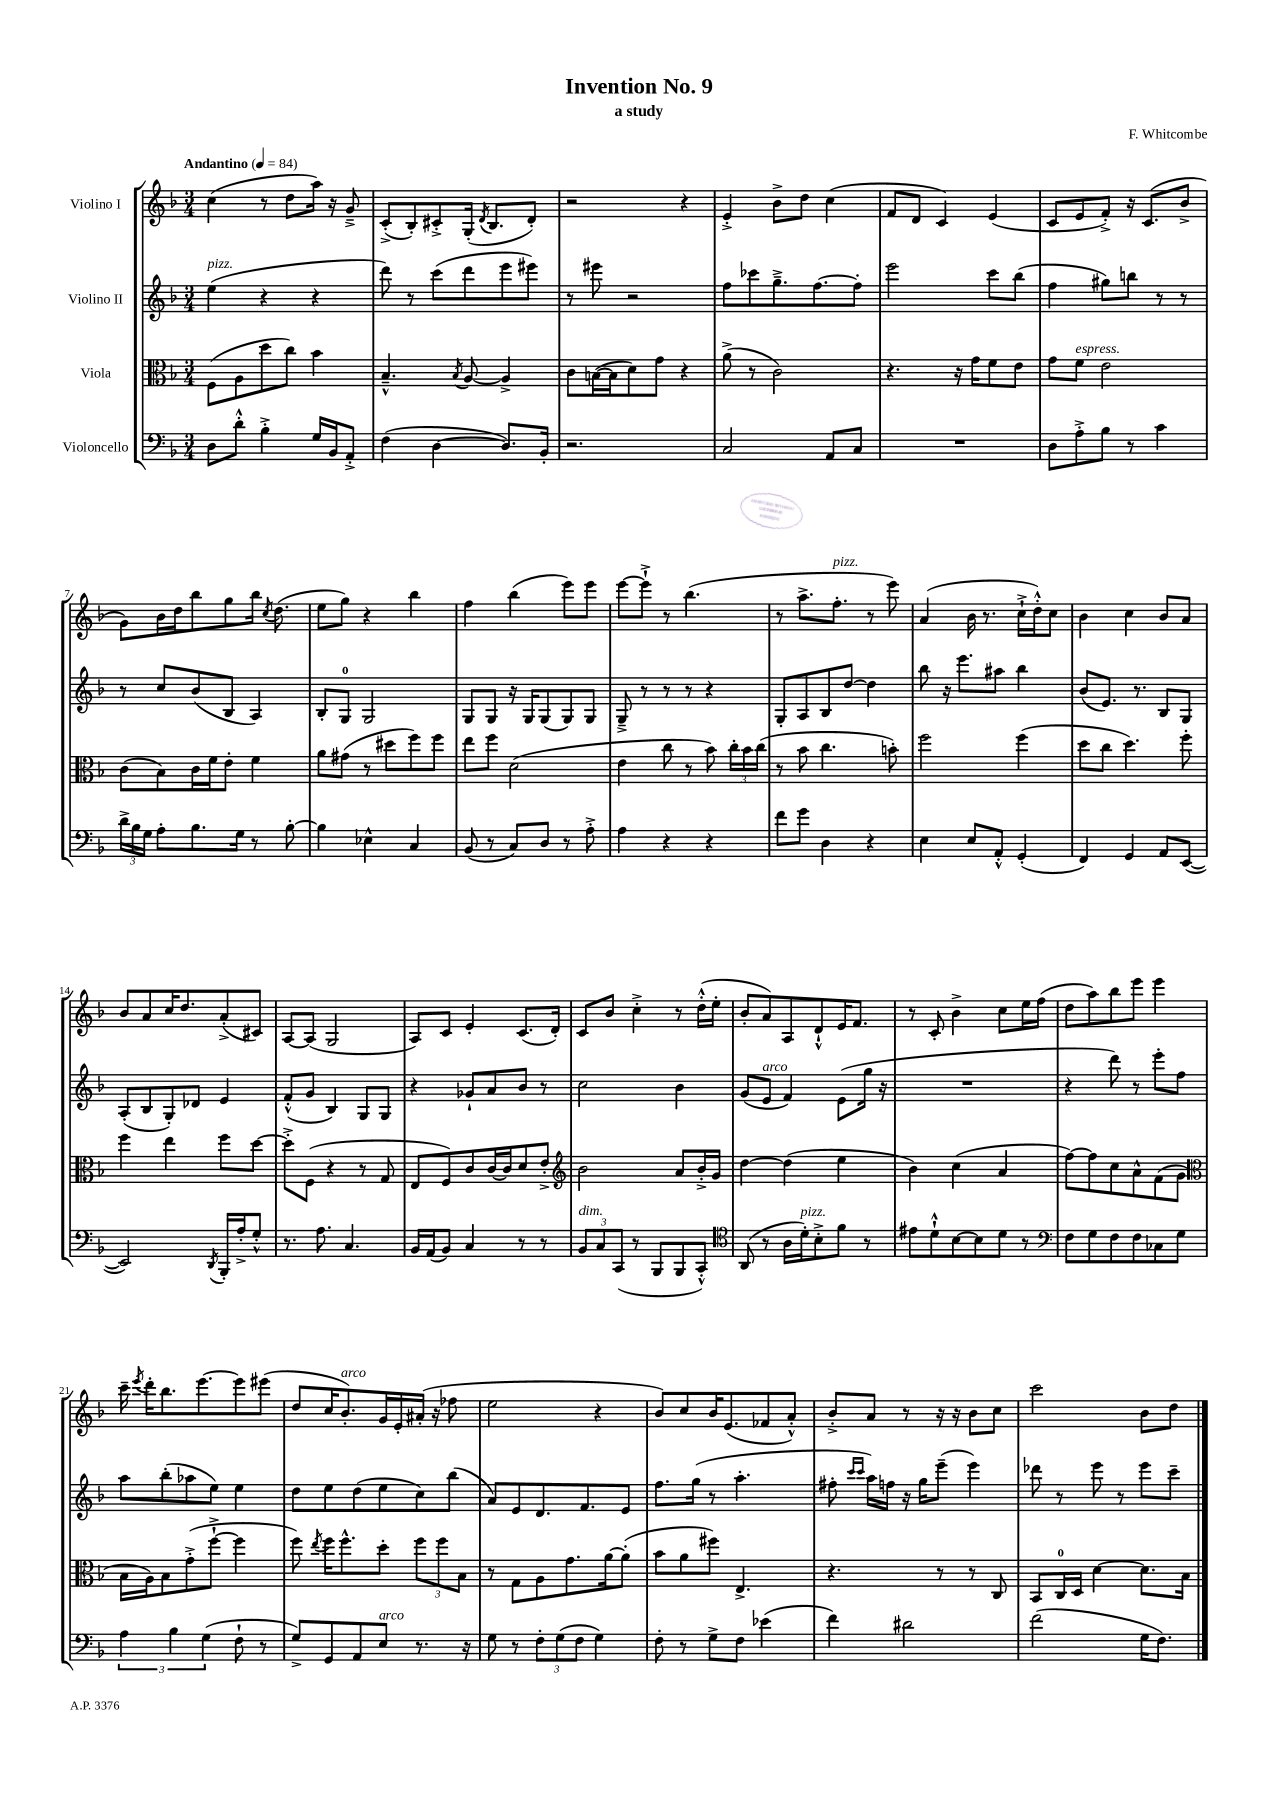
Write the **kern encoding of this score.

**kern	**kern	**kern	**kern
*part4	*part3	*part2	*part1
*staff4	*staff3	*staff2	*staff1
*I"Violoncello	*I"Viola	*I"Violino II	*I"Violino I
*clefF4	*clefC3	*clefG2	*clefG2
*k[b-]	*k[b-]	*k[b-]	*k[b-]
*M3/4	*M3/4	*M3/4	*M3/4
*MM84	*MM84	*MM84	*MM84
=1	=1	=1	=1
!	!	!	!LO:TX:a:B:t=Andantino
!	!	!LO:TX:a:i:t=pizz.	!
8D\L	(8F\L	(4ee\	(4cc\
8d'^^\J	8A\	.	.
4B-'^\	8dd\	4r	8r
.	8cc\J)	.	8dd\L
16G/LL	4b-\	4r	16aa\Jk)
16BB-/J	.	.	16r
8AA'^/J	.	.	8g~^/
=2	=2	=2	=2
(4F\	4.B-~^^/	8ddd\)	(8c'^/L
.	.	8r	8B-'/)
[4D\	.	(8ccc\L	8c#X'^/
.	8qB-/	.	.
.	[8A/	8ddd\	(16G'/Jk
.	.	.	8qd/
.	.	.	8.B-/L
8.D/L])	4A^/]	8eee\	.
.	.	8eee#X\J)	8d'/J)
16BB-'/Jk	.	.	.
=3	=3	=3	=3
2.r	8c\L	8r	2r
.	([16Bn\L	8eee#X\	.
.	16B\J]	.	.
.	8d\)	2r	.
.	8g\J	.	.
.	4r	.	4r
=4	=4	=4	=4
2C/	(8a^\	8ff\L	4e'^/
.	8r	8ccc-X\	.
.	2c\)	8.gg~^\	8b-^\L
.	.	.	8dd\J
.	.	[8.ff\	.
8AA/L	.	.	(4cc\
8C/J	.	8ff'\J]	.
=5	=5	=5	=5
2.r	4.r	2eee\	8f/L
.	.	.	8d/J
.	.	.	4c/)
.	16r	.	.
.	16g\KL	.	.
.	8f\	8ccc\L	(4e/
.	8e\J	(8bb-\J	.
=6	=6	=6	=6
8D\L	8g\L	4ff\	8c/L
!	!LO:TX:a:i:t=espress.	!	!
8A'^\	8f\J	.	8e/
8B-\J	2e\	8gg#X\L)	8f'^/J)
8r	.	8bbn\J	16r
.	.	.	(8.c/L
4c\	.	8r	.
.	.	8r	8b-^/J
!!LO:LB:g=z
=7	=7	=7	=7
24d^\LL	(8c\L	8r	8g\L)
24B-\	.	.	.
24G\JJ	.	.	.
8A'\L	8B-\)	8cc/L	16b-\L
.	.	.	16dd\J
8.B-\	16c\L	(8b-/	8bb-\
.	16f\J	.	.
.	8e'\J	8B-/J	8gg\
16G\Jk	.	.	.
8r	4f\	4A/)	16bb-\Jk
.	.	.	8qcc/
.	.	.	(8.dd\
[8B-'\	.	.	.
=8	=8	=8	=8
4B-\]	8a\L	8B-'/L	8ee\L
.	(8g#X\J	8G/J	8gg\J)
4E-X^^\	8r	2G/	4r
.	8dd#X\L	.	.
4C/	8ff\)	.	4bb-\
.	8ff\J	.	.
=9	=9	=9	=9
(8BB-/	8ee\L	8G/L	4ff\
8r	8ff\J	8G/J	.
8C/L)	(2d\	16r	(4bb-\
.	.	16G/KL	.
8D/J	.	(8G/	.
8r	.	8G/)	8eee\L)
8A'^\	.	8G/J	8eee\J
=10	=10	=10	=10
4A\	4e\	8G~^/	[8eee\L
.	.	8r	8eee`^\J]
4r	8cc\	8r	8r
.	8r	8r	(4.bb-\
4r	8b-\)	4r	.
.	24cc'\LL	.	.
.	24b-\	.	.
.	(24cc\JJ	.	.
=11	=11	=11	=11
8f\L	8r	8G'/L	8r
8g\J	8b-\	8A/	8.aa^\L
4D\	4.cc\	8B-/	.
!	!	!	!LO:TX:a:i:t=pizz.
.	.	.	8.ff'\J
.	.	[8dd/J	.
4r	.	4dd\]	8r
.	8bn'\)	.	8eee\)
=12	=12	=12	=12
4E\	2ff\	8bb-\	(4a/
.	.	16r	.
.	.	8.eee\L	.
8E/L	.	.	16b-\
.	.	.	8.r
8AA'^^/J	.	8aa#X\J	.
(4GG'/	(4ff\	4bb-\	16cc`^\LL
.	.	.	16dd'^^\J)
.	.	.	8cc\J
=13	=13	=13	=13
4FF/)	8dd\L	(8b-/L	4b-\
.	8cc\J	8.e/J)	.
4GG/	4.dd\)	.	4cc\
.	.	8.r	.
8AA/L	.	8B-/L	8b-/L
([8EE/J	8ff'\	8G/J	8a/J
!!LO:LB:g=z
=14	=14	=14	=14
2EE/])	4ff\	(8A'/L	8b-/L
.	.	8B-/	8a/
.	4ee\	8G'/)	16cc/K
.	.	.	8.dd/
.	.	8d-X/J	.
8qDD/	.	.	.
16BBB-'/LL	8ff\L	4e/	(8a'^/
16A'^/J	.	.	.
8G'^^/J	[8dd\J	.	8c#X/J)
=15	=15	=15	=15
8.r	8dd'^\L]	(8f'^^/L	[8A/L
.	(8F\J	8g/J	(8A/J]
8.A\	.	.	.
.	4r	4B-/)	2G/
4.C/	.	.	.
.	8r	8G/L	.
.	8G/	8G/J	.
=16	=16	=16	=16
16BB-/LL	8E/L	4r	8A/L)
(16AA/J	.	.	.
8BB-/J)	8F/)	.	8c/J
4C/	8c/	8g-X`/L	4e'/
.	[16c/L	8a/	.
.	16c/J]	.	.
8r	8d/	8b-/J	(8.c/L
8r	8e'^/J	8r	.
.	.	.	16d'/Jk)
=17	=17	=17	=17
*	*clefG2	*	*
!LO:TX:a:i:t=dim.	!	!	!
12BB-/L	2b-\	2cc\	8c/L
12C/	.	.	.
.	.	.	8b-/J
(12CC/J	.	.	.
8r	.	.	4cc'^\
8BBB-/L	.	.	.
8BBB-/	8a/L	4b-\	8r
8CC'^^/J)	16b-'^/L	.	(16dd'^^\LL
.	16g/JJ	.	16ee'\JJ
=18	=18	=18	=18
*clefC4	*	*	*
(8AA/	[4dd\	(8g/L	8b-'/L
!	!	!LO:TX:a:i:t=arco	!
8r	.	8e/J	8a/)
16A\LL	(4dd\]	4f/)	8A/
!LO:TX:a:i:t=pizz.	!	!	!
16d'\J)	.	.	.
8B-'^\	.	.	8d`^^/
8f\J	4ee\	(8e\L	16e/K
.	.	.	8.f/J
8r	.	16gg\Jk	.
.	.	16r	.
=19	=19	=19	=19
8e#X\L	4b-\)	2.r	8r
8d`^^\	.	.	8c'/
[8B-\	(4cc\	.	4b-^\
8B-\]	.	.	.
8d\J	4a/	.	8cc\L
8r	.	.	16ee\L
.	.	.	(16ff\JJ
=20	=20	=20	=20
*clefF4	*	*	*
8F\L	[8ff\L)	4r	8dd\L
8G\	8ff\]	.	8aa\)
8F\	8cc\	8ddd\)	8bb-\
8F\	8a^^\	8r	8eee\J
8C-X\	(8f\	8eee'\L	4eee\
8G\J	8g\J	8ff\J	.
!!LO:LB:g=z
=21	=21	=21	=21
*	*clefC3	*	*
6A\	16B-\LL	8aa\L	16ccc~\
.	.	.	8qeee/
.	16A\J)	.	16ddd'\KL
.	8B-\	(8bb-'\	8.bb-\
6B-\	.	.	.
.	(8g'^\	8aa-X\	.
.	.	.	[8.eee\
(6G\	.	.	.
.	[8ff`^\J	8ee\J)	.
8F`\	4ff\]	4ee\	8eee\]
8r	.	.	(8eee#X\J
=22	=22	=22	=22
8G^/L)	8ff\)	8dd\L	8dd/L
.	8qee/	.	.
8GG/	16ff\KL	8ee\	16cc/K
!	!	!	!LO:TX:a:i:t=arco
.	8.ff^^\	.	8.b-'/)
8AA/	.	(8dd\	.
!LO:TX:a:i:t=arco	!	!	!
8E/J	8dd'\J	8ee\	16g/L
.	.	.	16e'/
8.r	12ff\L	8cc\)	(16a#X'/JJ
.	.	.	16r
.	12ff\	.	.
.	.	(8bb-\J	8ff-X\
.	12B-\J	.	.
16r	.	.	.
=23	=23	=23	=23
8G\	8r	8a/L)	2ee\
8r	8G\L	8e/	.
12F'\L	8A\	8.d/	.
(12G\	.	.	.
.	8.g\	.	.
12F\J	.	.	.
.	.	8.f/	.
4G\)	.	.	4r
.	[16a\k	.	.
.	(8a'\J]	8e/J	.
=24	=24	=24	=24
8F'\	8b-\L	8.ff\L	8b-/L)
8r	8a\	.	8cc/
.	.	(16gg\Jk	.
8G^\L	8ff#X\J)	8r	16b-/K
.	.	.	(8.e/
8F\J	4.E^/	4.aa'\	.
(4e-X\	.	.	8f-X/
.	.	.	8a'^^/J)
=25	=25	=25	=25
4f\)	4.r	8ff#X'\	8b-'^/L
.	.	16qqccc/LL	.
.	.	16qqccc/JJ	.
.	.	16aa\LL)	8a/J
.	.	16ffn\JJ	.
2d#X\	.	16r	8r
.	.	16gg\KL	.
.	8r	(8eee~\J	16r
.	.	.	16r
.	8r	4eee\)	8b-\L
.	8C/	.	8cc\J
=26	=26	=26	=26
(2f\	8BB-/L	8ddd-X\	2ccc\
.	16C/L	8r	.
.	16D/JJ	.	.
.	[4d\	8eee\	.
.	.	8r	.
16G\KL	8.d\L]	8eee\L	8b-\L
8.F\J)	.	.	.
.	.	8ccc~\J	8dd\J
.	16B-\Jk	.	.
==	==	==	==
*-	*-	*-	*-
